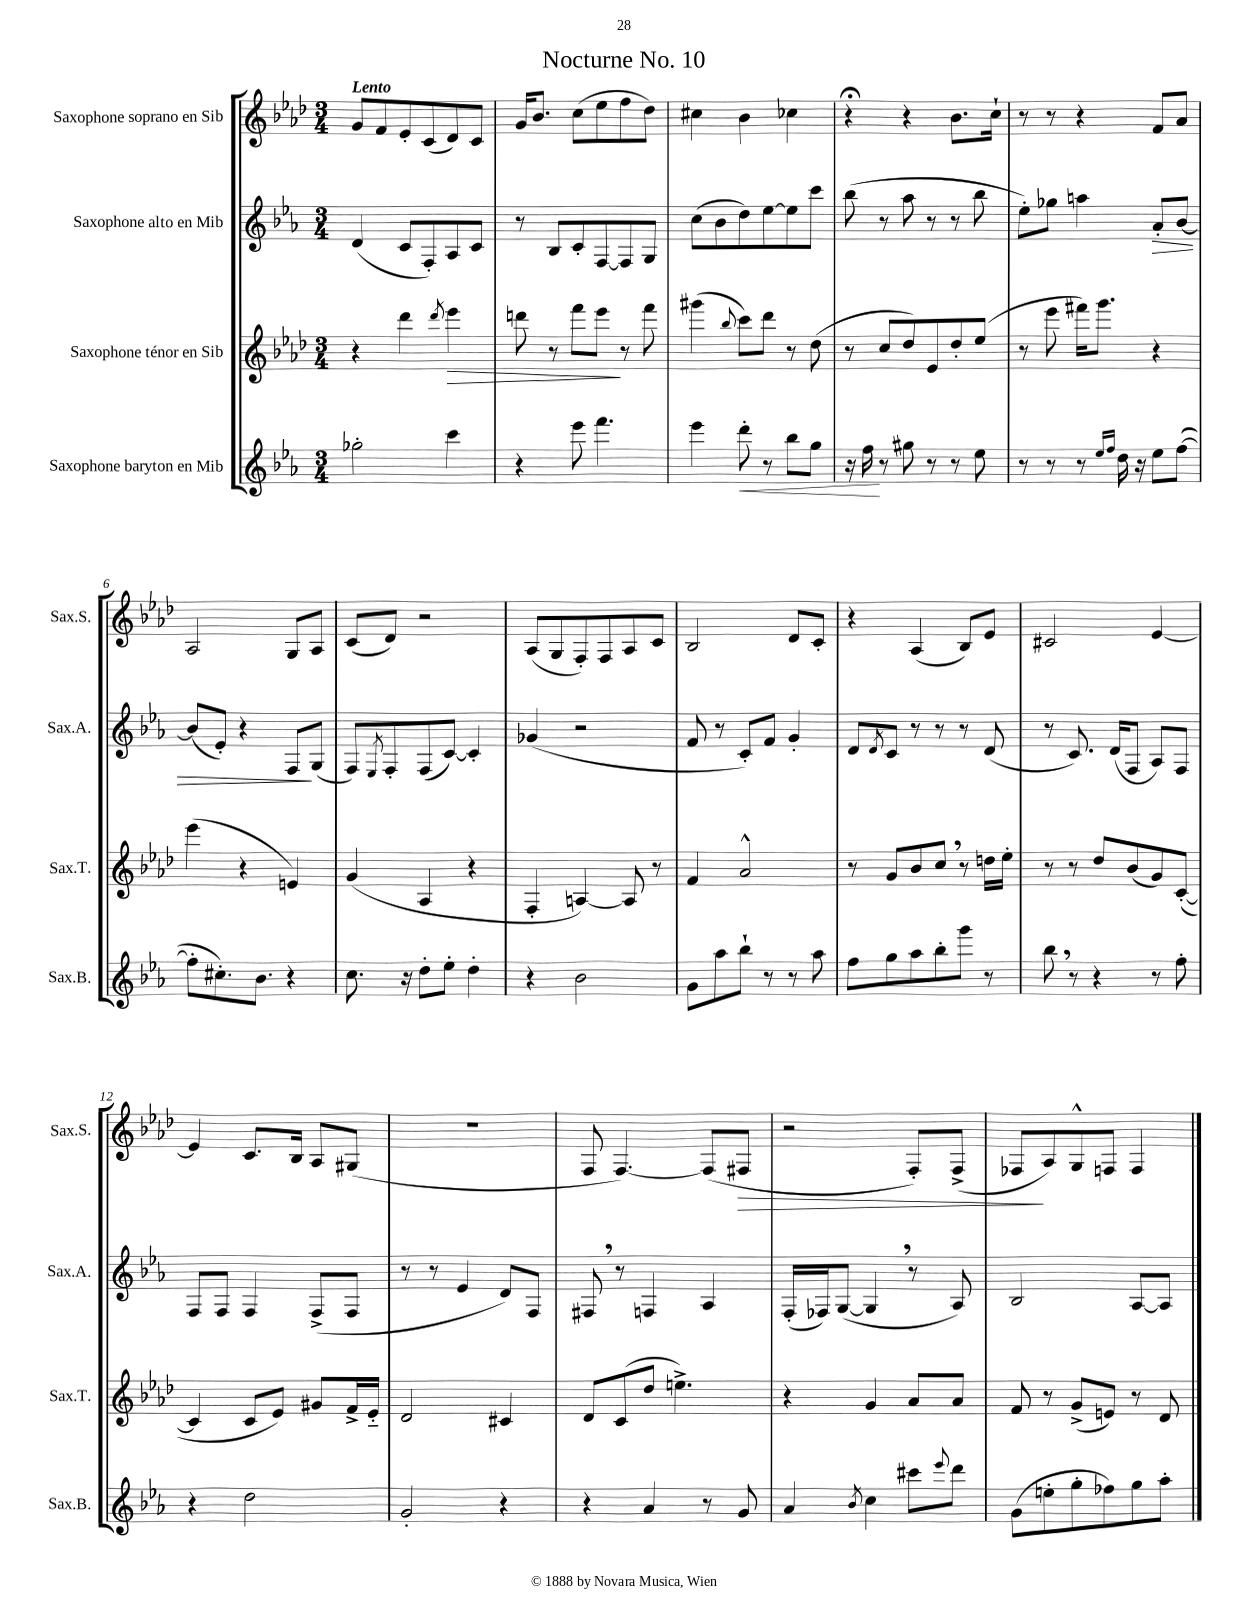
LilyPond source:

\header { title = "Nocturne No. 10" }
<<
\new StaffGroup <<
\new Staff = "s0" \with { instrumentName = "Saxophone soprano en Sib" shortInstrumentName = "Sax.S." } {
    \clef treble \key aes \major \numericTimeSignature \time 3/4 \tempo "Lento"
    g'8 f'8 ees'8-. c'8( des'8) c'8 |
    g'16 bes'8. c''8( ees''8 f''8 des''8) |
    cis''4 bes'4 ces''4 |
    r4\fermata r4 bes'8. c''16-! |
    r8 r8 r4 f'8 aes'8 |
    aes2 g8 aes8 |
    c'8( des'8) r2 |
    aes8( g8 f8-.) f8 aes8 c'8 |
    bes2 des'8 c'8-. |
    r4 aes4( bes8) ees'8 |
    cis'2 ees'4~ |
    ees'4 c'8. bes16 aes8 gis8( |
    R2. |
    f8 f4.~) f8( fis8\> |
    r2 f8-.) f8->( |
    fes8\! aes8) g8-^ f8 f4 \bar "|." |
}
\new Staff = "s1" \with { instrumentName = "Saxophone alto en Mib" shortInstrumentName = "Sax.A." } {
    \clef treble \key ees \major \numericTimeSignature \time 3/4
    d'4( c'8 f8-.) aes8 c'8 |
    r8 bes8 c'8-. f8~ f8 g8 |
    c''8( bes'8 d''8) ees''8~ ees''8 c'''8 |
    bes''8( r8 aes''8 r8 r8 bes''8 |
    ees''8-.) ges''8 a''4 aes'8-.\> bes'8~ |
    bes'8( ees'8-.) r4 f8\! g8( |
    f8) \acciaccatura { ees8 } f8-. f8( c'8~) c'4-. |
    ges'4( r2 |
    f'8 r8 c'8-.) f'8 g'4-. |
    d'8 \acciaccatura { d'8 } c'8 r8 r8 r8 d'8( |
    r8 c'8.) d'16( f8 aes8) f8 |
    f8 f8 f4 f8->( f8 |
    r8 r8 ees'4 d'8) f8 |
    fis8 \breathe r8 f4 aes4 |
    f16-.( fes16) g8~( g4 \breathe r8 aes8) |
    bes2 aes8~ aes8 \bar "|." |
}
\new Staff = "s2" \with { instrumentName = "Saxophone ténor en Sib" shortInstrumentName = "Sax.T." } {
    \clef treble \key aes \major \numericTimeSignature \time 3/4
    r4 des'''4 \acciaccatura { des'''8 } ees'''4\> |
    d'''8 r8 f'''8 ees'''8\! r8 f'''8 |
    gis'''4( \appoggiatura { bes''8 } c'''8) des'''8 r8 des''8( |
    r8 c''8 des''8) ees'8 des''8-. ees''8( |
    r8 ees'''8 fis'''16) g'''8. r4 |
    ees'''4( r4 e'4) |
    g'4( aes4 r4 |
    f4-. a4~) a8 r8 |
    f'4 aes'2-^ |
    r8 g'8 bes'8 c''8 \breathe r8 d''16 ees''16-. |
    r8 r8 des''8 bes'8( g'8) c'8~-.( |
    c'4 c'8 ees'8) gis'8 f'16-> ees'16-_ |
    des'2 cis'4 |
    des'8 c'8( des''8 e''4.->) |
    r4 g'4 aes'8 aes'8 |
    f'8 r8 g'8->( e'8) r8 des'8 \bar "|." |
}
\new Staff = "s3" \with { instrumentName = "Saxophone baryton en Mib" shortInstrumentName = "Sax.B." } {
    \clef treble \key ees \major \numericTimeSignature \time 3/4
    ges''2-. c'''4 |
    r4 ees'''8 f'''4. |
    ees'''4 d'''8-.\< r8 bes''8 g''8 |
    r16 f''16\! r8 gis''8 r8 r8 ees''8 |
    r8 r8 r8 \grace { ees''16 f''16 } d''16 r16 ees''8 f''8~( |
    f''8-. cis''8.-.) bes'8. r4 |
    c''8. r16 d''8-. ees''8-. d''4-. |
    r4 bes'2 |
    g'8 aes''8 bes''8-! r8 r8 aes''8 |
    f''8 g''8 aes''8 bes''8-. g'''8 r8 |
    bes''8 \breathe r8 r4 r8 f''8-. |
    r4 d''2 |
    g'2-. r4 |
    r4 aes'4 r8 g'8 |
    aes'4 \acciaccatura { bes'8 } c''4 cis'''8 \appoggiatura { ees'''8 } d'''8 |
    g'8( e''8-. g''8-. fes''8) g''8 aes''8-. \bar "|." |
}
>>
>>
